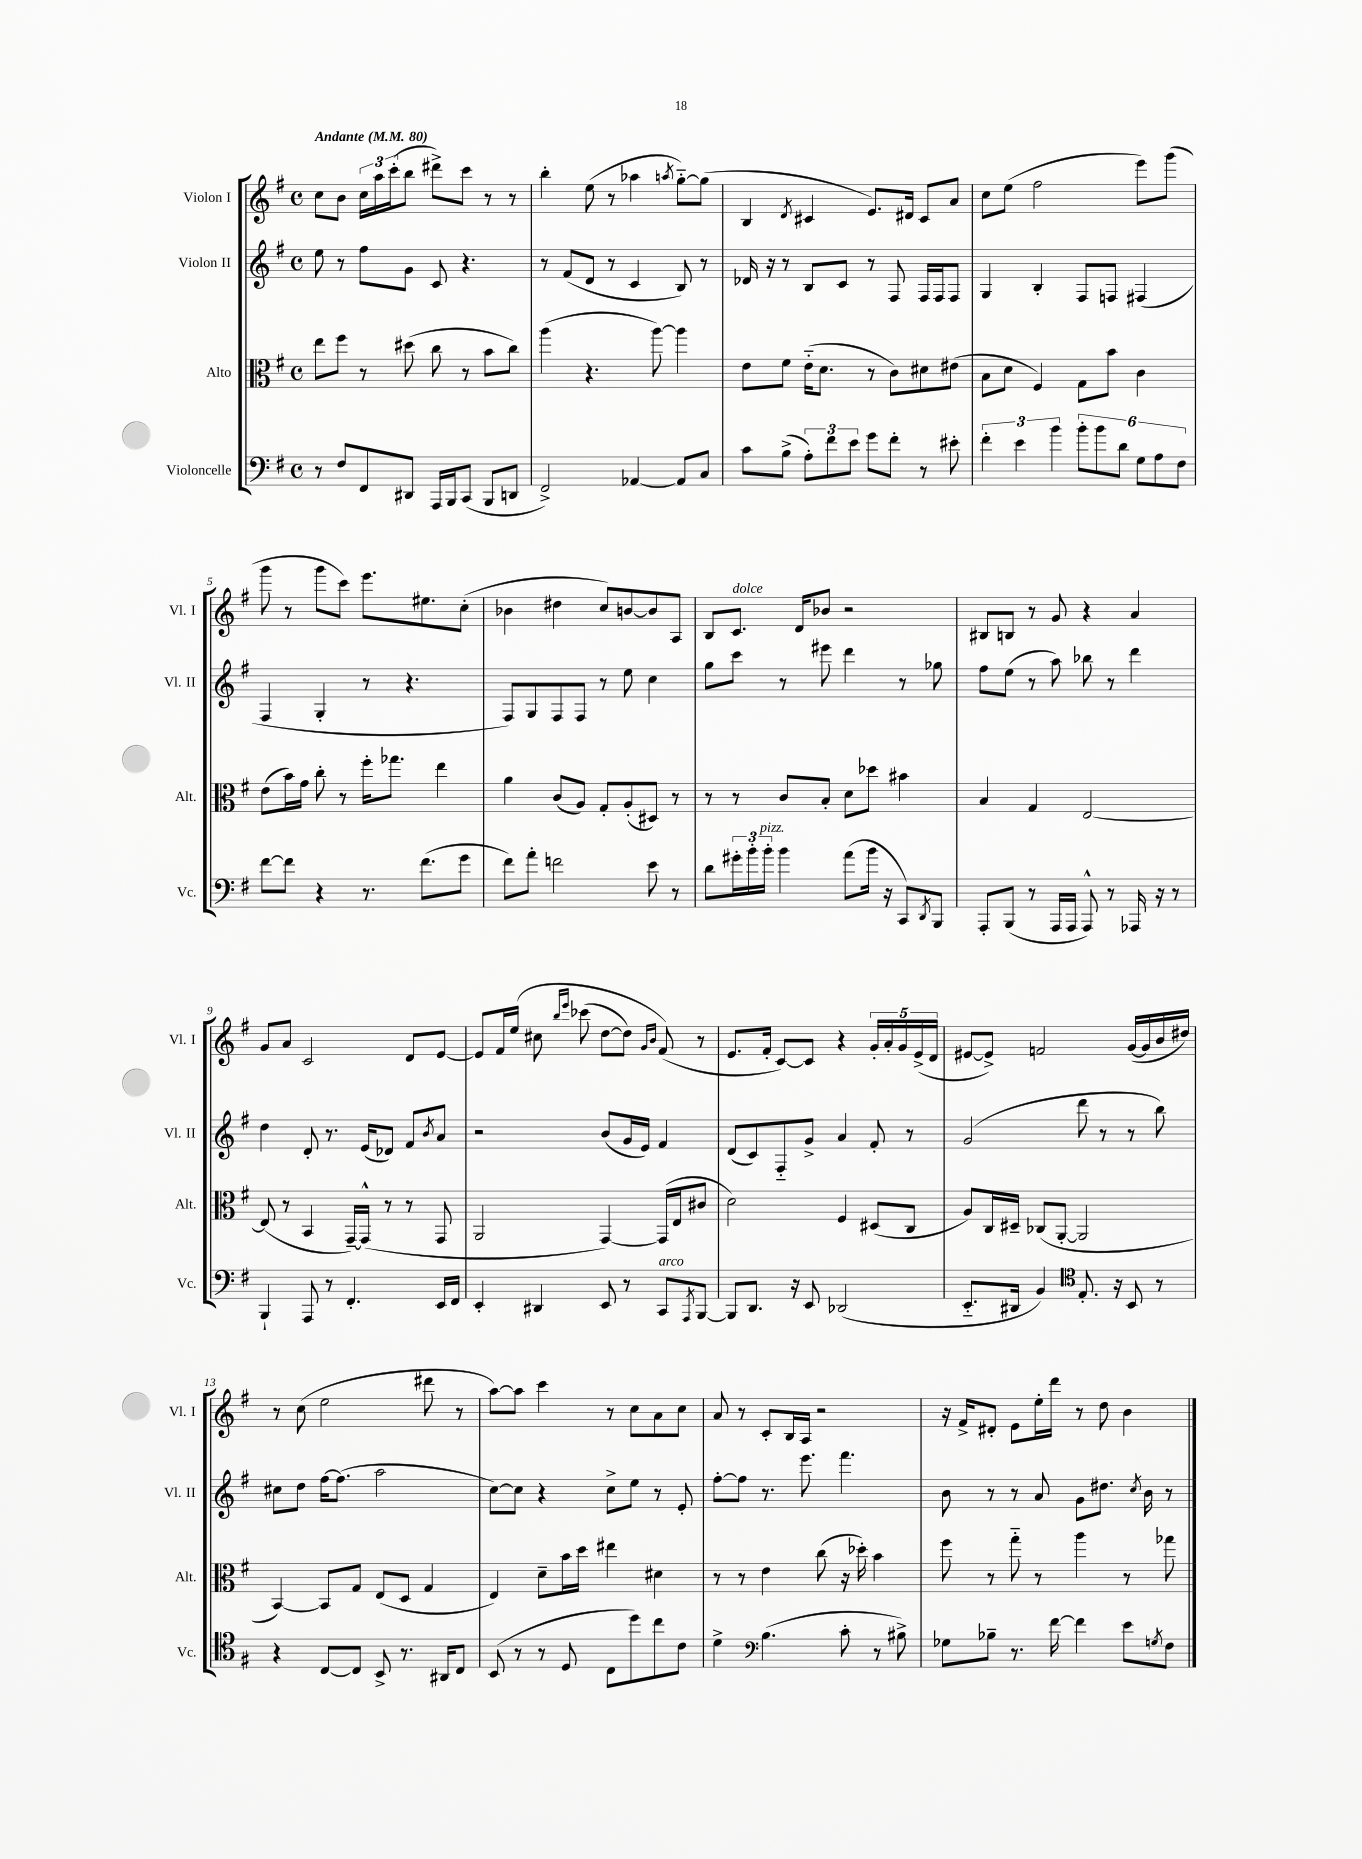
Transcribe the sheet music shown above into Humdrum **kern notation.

**kern	**kern	**kern	**kern
*staff4	*staff3	*staff2	*staff1
*clefF4	*clefC3	*clefG2	*clefG2
*k[f#]	*k[f#]	*k[f#]	*k[f#]
*M4/4	*M4/4	*M4/4	*M4/4
*met(c)	*met(c)	*met(c)	*met(c)
*MM80	*MM80	*MM80	*MM80
8r	8ee	8ee	8cc
8F#	8ff#	8r	8b
8FF#	8r	8ff#	24cc
.	.	.	24aa
.	.	.	(24ccc'
8DD#	(8dd#	8g	8bb
16AAA	8cc	8c	8ddd#^)
16BBB	.	.	.
(8CC	8r	4.r	8ccc
8BBB	8b	.	8r
8DD	8cc)	.	8r
=	=	=	=
2FF#^)	(4aa	8r	4bb'
.	.	(8f#	.
.	4.r	8d	(8ee
.	.	8r	8r
[4AA-	.	4c	4aa-
.	[8aa)	.	.
.	.	.	8qaa
8AA-]	4aa]	8B)	[8gg'~)
8C	.	8r	(8gg]
=	=	=	=
8c	8e	16d-	4B
.	.	16r	.
(8B^	8f#	8r	.
.	.	.	8qd
12A')	(16e'~	8B	4c#
.	8.d	.	.
12f#	.	.	.
.	.	8c	.
12e	.	.	.
8g	8r	8r	8.e)
8f#'	8c)	8F#	.
.	.	.	16d#
8r	8d#	16F#	8c#
.	.	16F#	.
8e#'	(8e#	8F#	8a
=	=	=	=
6f#'	8B	4G	8cc
.	8d	.	(8ee
6e	.	.	.
.	4F#)	4B'	2ff#
6b	.	.	.
12b'	8G	8F#	.
12b	.	.	.
.	8b	8F	.
12d	.	.	.
12G	4c	(4F#	8eee)
12A	.	.	.
.	.	.	(8ggg
12F#	.	.	.
=	=	=	=
[8f#	(8e	4F#	8ggg
8f#]	16b)	.	8r
.	16g	.	.
4r	8cc'	4G'	8ggg
.	8r	.	8ccc)
8.r	16ff#'	8r	8.eee
.	8.gg-	.	.
.	.	4.r	.
(8.f#	.	.	8.ee#
.	4ee	.	.
8g	.	.	(8cc'
=	=	=	=
8f#)	4a	8F#)	4b-
8a'	.	8G	.
2f	(8c	8F#	4dd#
.	8A)	8F#	.
.	8G'	8r	8cc)
.	(8A'	8ee	[8b
8e	8D#)	4cc	8b]
8r	8r	.	8A
=	=	=	=
8d	8r	8gg	8B
24g#'	8r	8ccc	8.c
24b'	.	.	.
24b'	.	.	.
4b	8c	8r	.
.	.	.	16d
.	8B'	8eee#	8b-
(8a	8d	4ddd	2r
16b	8dd-	.	.
16r	.	.	.
8CC)	4b#	8r	.
8qDD	.	.	.
8BBB	.	8gg-	.
=	=	=	=
8AAA'	4B	8ff#	8B#
(8BBB	.	(8ee	8B
8r	4G	8r	8r
16AAA	.	8aa)	8g
16AAA	.	.	.
8AAA^^)	[2E	8bb-	4r
8r	.	8r	.
16AAA-	.	4ddd	4a
16r	.	.	.
8r	.	.	.
=	=	=	=
4BBB`	(8E]	4dd	8g
.	8r	.	8a
8AAA	4BB	8d'	2c
8r	.	8.r	.
4.FF#'	[16GG~)	.	.
.	(16GG^^]	(16e	.
.	8r	8d-)	.
.	8r	8f#	8d
.	.	8qb	.
16EE	8GG	8a	[8e
16FF#	.	.	.
=	=	=	=
4EE'	2AA	2r	8e]
.	.	.	16f#
.	.	.	&(16ee
4DD#	.	.	8cc#
.	.	.	16qqbb
.	.	.	16qqeee
.	.	.	(8ccc-
8EE	[4GG)	(8b	[8dd
8r	.	16g	8dd])
.	.	16e)	.
.	.	.	16qqg
.	.	.	16qqb
8CC	(16GG]	4f#	(8f#&)
.	16E	.	.
8qAAA	.	.	.
[8BBB	8c#	.	8r
=	=	=	=
8BBB]	2d)	(8d	8.e
8.DD	.	8c)	.
.	.	.	16f#'
.	.	8F#'~	[8c)
16r	.	.	.
8EE	.	8g^	8c]
(2DD-	4F#	4a	4r
.	(8D#	8f#'	20g'
.	.	.	20a'
.	.	.	20g
.	8C	8r	.
.	.	.	(20e^
.	.	.	20d
=	=	=	=
8.EE'~	8A)	(2g	[8e#
.	16C	.	8e#^])
16DD#	16D#~	.	.
4BB)	(8C-	.	2f
.	[8AA'	.	.
*clefC4	*	*	*
8.E'	2AA]	8ddd	.
.	.	8r	.
16r	.	.	.
8BB	.	8r	([16g
.	.	.	16g]
8r	.	8bb)	16b
.	.	.	16dd#)
=	=	=	=
4r	[4BB)	8cc#	8r
.	.	8dd	(8cc
[8C	8BB]	[16ff#	2ee
.	.	(8.ff#]	.
8C]	8G	.	.
8BB^	(8E	2aa	.
8.r	8D	.	.
.	4G	.	8ddd#
16AA#	.	.	.
8C	.	.	8r
=	=	=	=
(8BB	4E)	[8cc)	[8aa)
8r	.	8cc]	8aa]
8r	8d~	4r	4ccc
8D	16b	.	.
.	16dd	.	.
8C	4ee#	8cc^	8r
8dd)	.	8ee	8cc
8cc	4d#	8r	8a
8c	.	8e'	8cc
=	=	=	=
4d^	8r	[8ff#'	8a
.	8r	8ff#]	8r
*clefF4	*	*	*
(4.B	4e	8.r	8c'
.	.	.	16B
.	.	8.eee	16A
.	(8cc	.	2r
8c'	16r	4.fff#	.
.	16dd-')	.	.
8r	4b	.	.
8B#^)	.	.	.
=	=	=	=
8G-	8ff#	8b	16r
.	.	.	16f#^
8B-~	8r	8r	8d#'
8.r	8gg'~	8r	8e
.	8r	8a	16ee'
[16f#	.	.	16ddd
4f#]	4aa	8g	8r
.	.	8.dd#	8dd
8e	8r	.	4b
.	.	8qcc	.
.	.	16b	.
8qG	.	.	.
8F#	8gg-	8r	.
==	==	==	==
*-	*-	*-	*-
